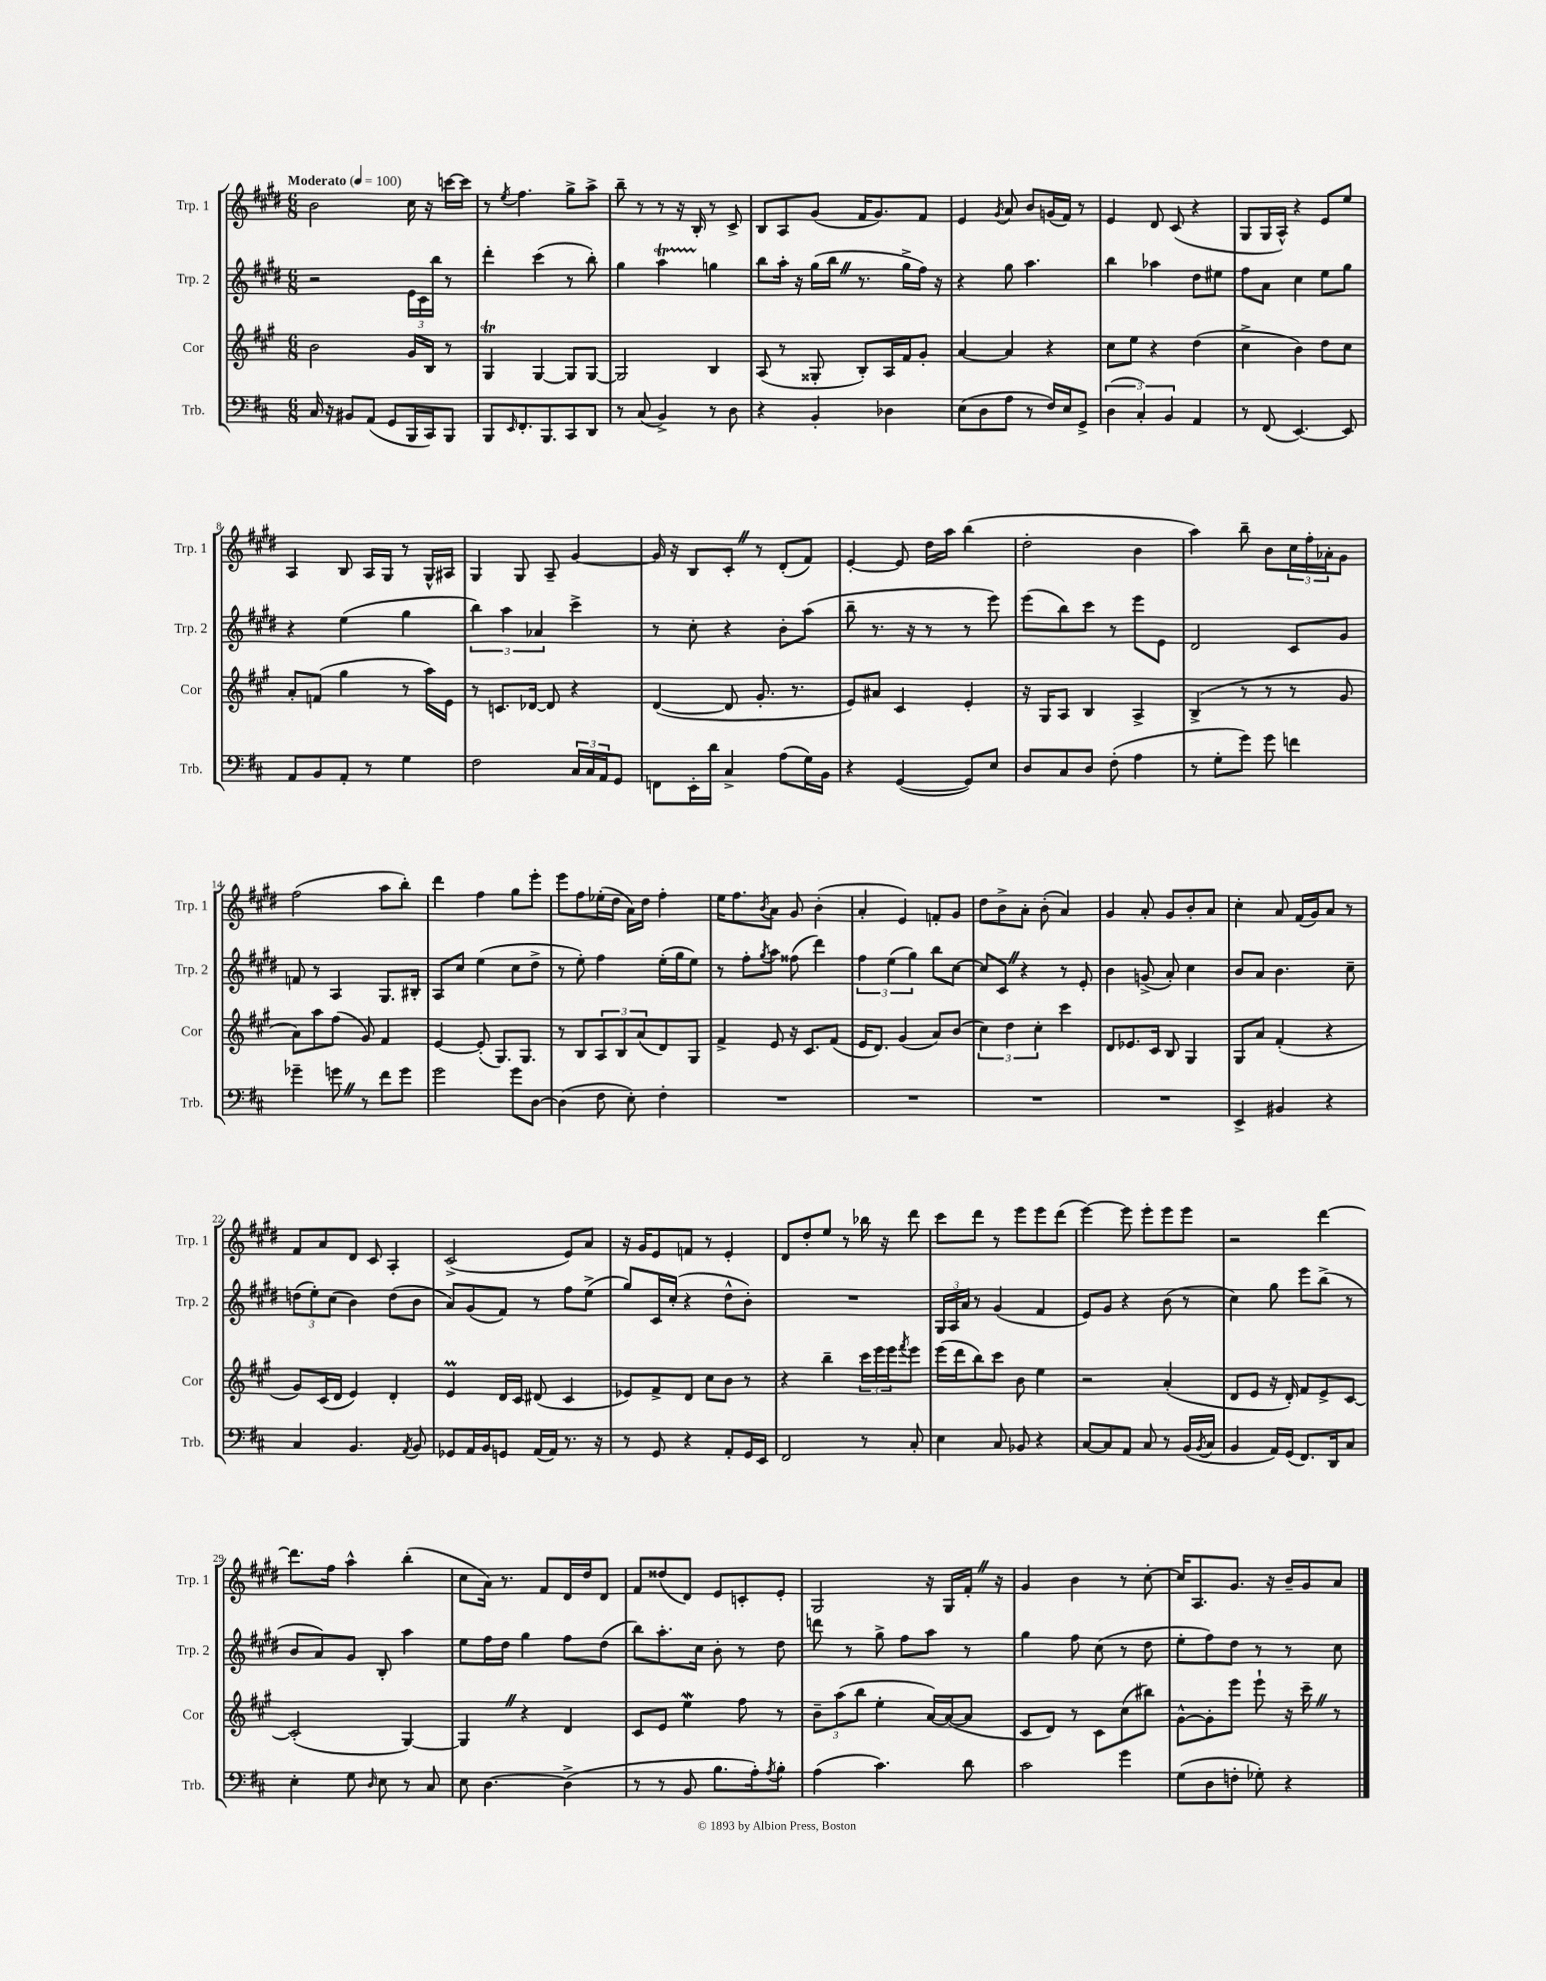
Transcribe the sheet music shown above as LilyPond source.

<<
\new StaffGroup <<
\new Staff = "s0" \with { instrumentName = "Trp. 1" shortInstrumentName = "Trp. 1" } {
    \clef treble \key e \major \numericTimeSignature \time 6/8 \tempo "Moderato" 4 = 100
    b'2 cis''16 r16 c'''16~ c'''16 |
    r8 \acciaccatura { e''8 } fis''4. gis''8-> a''8-> |
    b''8-- r8 r8 r16 b16-. r8 cis'8-> |
    b8 a8 gis'8( fis'16 gis'8.) fis'8 |
    e'4 \acciaccatura { gis'8 } a'8 b'8 g'16( fis'16) r8 |
    e'4 dis'8 cis'8( r4 |
    gis8 gis16 a16-^) r4 e'8 e''8 |
    a4 b8 a16 gis16 r8 gis16-^ ais16 |
    gis4 gis8 a8-- gis'4~ |
    gis'16 r16 b8 cis'8-. \once \override BreathingSign.text = \markup { \musicglyph "scripts.caesura.straight" } \breathe r8 dis'8-.( fis'8) |
    e'4~-. e'8 dis''16 a''16 b''4( |
    dis''2-. b'4 |
    a''4) b''8-- b'8 \tuplet 3/2 { cis''16 fis''16-. aes'16-. } gis'8 |
    fis''2( a''8 b''8-.) |
    dis'''4 fis''4 gis''8 e'''8-. |
    e'''8 fis''8 ees''16-.( dis''16 a'16) dis''16 fis''4-. |
    e''16 fis''8. \acciaccatura { b'8 } a'8 gis'8 b'4-.( |
    a'4-. e'4) f'8-. gis'8 |
    dis''8 b'8-> a'8-. b'8-.( a'4) |
    gis'4 a'8-. gis'8 b'8-. a'8 |
    cis''4-. a'8 fis'16( gis'16) a'8 r8 |
    fis'8 a'8 dis'8 cis'8 a4-. |
    cis'2->( e'8) a'8 |
    r16 gis'16 e'8 f'8 r8 e'4-. |
    dis'8 dis''8-. e''8 r8 bes''16 r16 dis'''8 |
    cis'''8 dis'''8 r8 e'''8 e'''8 dis'''8( |
    e'''4~) e'''8 e'''8-. e'''8 e'''8 |
    r2 dis'''4~ |
    dis'''8. fis''16 a''4-^ b''4-.( |
    cis''8 a'16) r8. fis'8 dis'16 dis''16 dis'8 |
    fis'8 disis''8( dis'8) e'8 c'8-. e'8-. |
    gis2 r16 gis16 fis'16-. \once \override BreathingSign.text = \markup { \musicglyph "scripts.caesura.straight" } \breathe r16 |
    gis'4 b'4 r8 cis''8~-. |
    cis''16 a8. gis'8. r16 b'16-- gis'16 a'8 \bar "|." |
}
\new Staff = "s1" \with { instrumentName = "Trp. 2" shortInstrumentName = "Trp. 2" } {
    \clef treble \key e \major \numericTimeSignature \time 6/8
    r2 \tuplet 3/2 { e'16 cis'16 b''16 } r8 |
    dis'''4-. cis'''4( r8 b''8-.) |
    gis''4 a''4\startTrillSpan g''4\stopTrillSpan |
    b''8 a''16-. r16 gis''16( b''16 \once \override BreathingSign.text = \markup { \musicglyph "scripts.caesura.straight" } \breathe r8. gis''16-> fis''16) r16 |
    r4 gis''8 a''4. |
    b''4 aes''4 dis''8 eis''8 |
    fis''8 a'8 cis''4 e''8 gis''8 |
    r4 e''4( gis''4 |
    \tuplet 3/2 { b''4) a''4 aes'4 } cis'''4-> |
    r8 cis''8-. r4 b'8-. a''8( |
    b''8-- r8. r16 r8 r8 e'''8) |
    e'''8( b''8) cis'''8 r8 e'''8 e'8 |
    dis'2 cis'8 gis'8 |
    f'8 r8 a4 gis8. bis16-. |
    a8 cis''8 e''4( cis''8 dis''8-> |
    r8 e''8-.) fis''4 e''16-.( gis''16 e''8) |
    r8 fis''8-. \acciaccatura { gis''8 } a''8 fisis''8( dis'''4) |
    \tuplet 3/2 { fis''4 e''4( gis''4) } b''8 cis''8~ |
    cis''8 cis'8 \once \override BreathingSign.text = \markup { \musicglyph "scripts.caesura.straight" } \breathe r4 r8 e'8-. |
    b'4 g'8->( a'8-.) cis''4 |
    b'8 a'8 b'4. cis''8-- |
    \tuplet 3/2 { d''8( e''8-.) cis''8( } b'4) d''8( b'8 |
    a'8) gis'8( fis'8) r8 fis''8 e''8->( |
    gis''8) cis'16 cis''16-.( r4 dis''8-^ b'8-.) |
    R2. |
    \tuplet 3/2 { gis16 a16 a'16 } r8 gis'4( fis'4 |
    e'8) gis'8 r4 b'8( r8 |
    cis''4) gis''8 e'''8 b''8->( r8 |
    b'8 a'8) gis'8 b8-. a''4 |
    e''8 fis''16 dis''16 gis''4 fis''8 dis''8( |
    b''8) a''8.-. cis''16 b'8-. r8 dis''8 |
    d'''8 r8 gis''8-> fis''8 a''8 r8 |
    gis''4 fis''8 cis''8( r8 dis''8 |
    e''8-. fis''8) dis''8 r8 r8 cis''8 \bar "|." |
}
\new Staff = "s2" \with { instrumentName = "Cor" shortInstrumentName = "Cor" } {
    \clef treble \key a \major \numericTimeSignature \time 6/8
    b'2 gis'16 b16 r8 |
    gis4\trill gis4~ gis8 gis8~ |
    gis2 b4 |
    a8( r8 gisis8-. b8-.) a16 fis'16 gis'8-. |
    a'4~ a'4 r4 |
    cis''8 e''8 r4 d''4( |
    cis''4-> b'4) d''8 cis''8 |
    a'8-. f'8( gis''4 r8 a''16) e'16 |
    r8 c'8. des'16~ des'8 r4 |
    d'4~( d'8 gis'8.-. r8. |
    e'8) ais'8 cis'4 e'4-. |
    r16 gis16 a8 b4 a4-> |
    b4->( r8 r8 r8 gis'8 |
    a'8) a''8 fis''8( gis'8) fis'4 |
    e'4~ e'8-.( gis8.) gis8. |
    r8 b8 \tuplet 3/2 { a8 b8 a'8( } d'8) gis8 |
    fis'4-> e'8 r16 cis'8. fis'8( |
    e'16 d'8.) gis'4( a'8) b'8( |
    \tuplet 3/2 { cis''4) d''4 cis''4-. } cis'''4 |
    d'8 ees'8. cis'16 b8 gis4 |
    gis8 a'8 fis'4-.( r4 |
    gis'8) cis'16( d'16 e'4) d'4-. |
    e'4\prall d'16 cis'16 dis'8( cis'4 |
    ees'8) fis'8-> d'8 cis''8 b'8 r8 |
    r4 b''4-- \tuplet 3/2 { cis'''16 e'''16 e'''16 } \acciaccatura { fis'''8 } e'''8 |
    e'''16( d'''16 b''8) cis'''8 b'8 e''4 |
    r2 a'4-.( |
    d'8 e'8 r16 d'16-.) fis'8 e'8-> cis'8~ |
    cis'2-.( gis4~) |
    gis4 \once \override BreathingSign.text = \markup { \musicglyph "scripts.caesura.straight" } \breathe r4 d'4 |
    cis'8 e'8 e''4\mordent fis''8 r8 |
    \tuplet 3/2 { b'8-- a''8( b''8 } e''4-. a'16~) a'16~( a'8 |
    cis'8 d'8) r8 cis'8 cis''8( bis''8) |
    gis'8~-^ gis'8-. e'''8 e'''8-! r16 cis'''16-- \once \override BreathingSign.text = \markup { \musicglyph "scripts.caesura.straight" } \breathe r8 \bar "|." |
}
\new Staff = "s3" \with { instrumentName = "Trb." shortInstrumentName = "Trb." } {
    \clef bass \key d \major \numericTimeSignature \time 6/8
    cis16 r16 bis,8 a,8( g,8 b,,16 cis,16) b,,8 |
    b,,8 \grace { e,16 } fis,8.-. b,,8. cis,8 d,8 |
    r8 cis8( b,4->) r8 d8 |
    r4 b,4-. des4 |
    e8( d8 a8 r8 fis16) e16 g,8-> |
    \tuplet 3/2 { d4( cis4-.) b,4 } a,4 |
    r8 fis,8( e,4.~) e,8 |
    a,8 b,8 a,8-. r8 g4 |
    fis2 \tuplet 3/2 { cis16 cis16 a,16 } g,8 |
    f,8 e,16-. d'16 cis4-> a8( g16) b,16 |
    r4 g,4~( g,8) e8 |
    d8 cis8 d8 fis8-.( a4 |
    r8 g8-. g'8) g'8 f'4 |
    ges'4-- g'8 \once \override BreathingSign.text = \markup { \musicglyph "scripts.caesura.straight" } \breathe r8 fis'8 g'8 |
    g'2 g'8 d8~ |
    d4( fis8 e8-.) fis4-. |
    R2. |
    R2. |
    R2. |
    R2. |
    e,4-> bis,4 r4 |
    cis4 b,4. \acciaccatura { a,8 } b,8 |
    ges,8 a,16 b,16 g,8 a,16( a,16) r8. r16 |
    r8 g,8 r4 a,8-. g,16 e,16 |
    fis,2 r8 cis8-. |
    e4 cis8 bes,8 r4 |
    cis8~ cis8 a,8 cis8 r8 b,16( \acciaccatura { b,8 } cis16 |
    b,4 a,16) g,16( fis,8.) d,16 cis8 |
    e4-. g8 \grace { d16 } e8 r8 cis8 |
    e8 d4.~ d4->( |
    r8 r8 b,8 b8. a16-.) \acciaccatura { a8 } b8-. |
    a4( cis'4.) d'8 |
    cis'2 g'4 |
    g8( d8 f8-. ges8-.) r4 \bar "|." |
}
>>
>>
